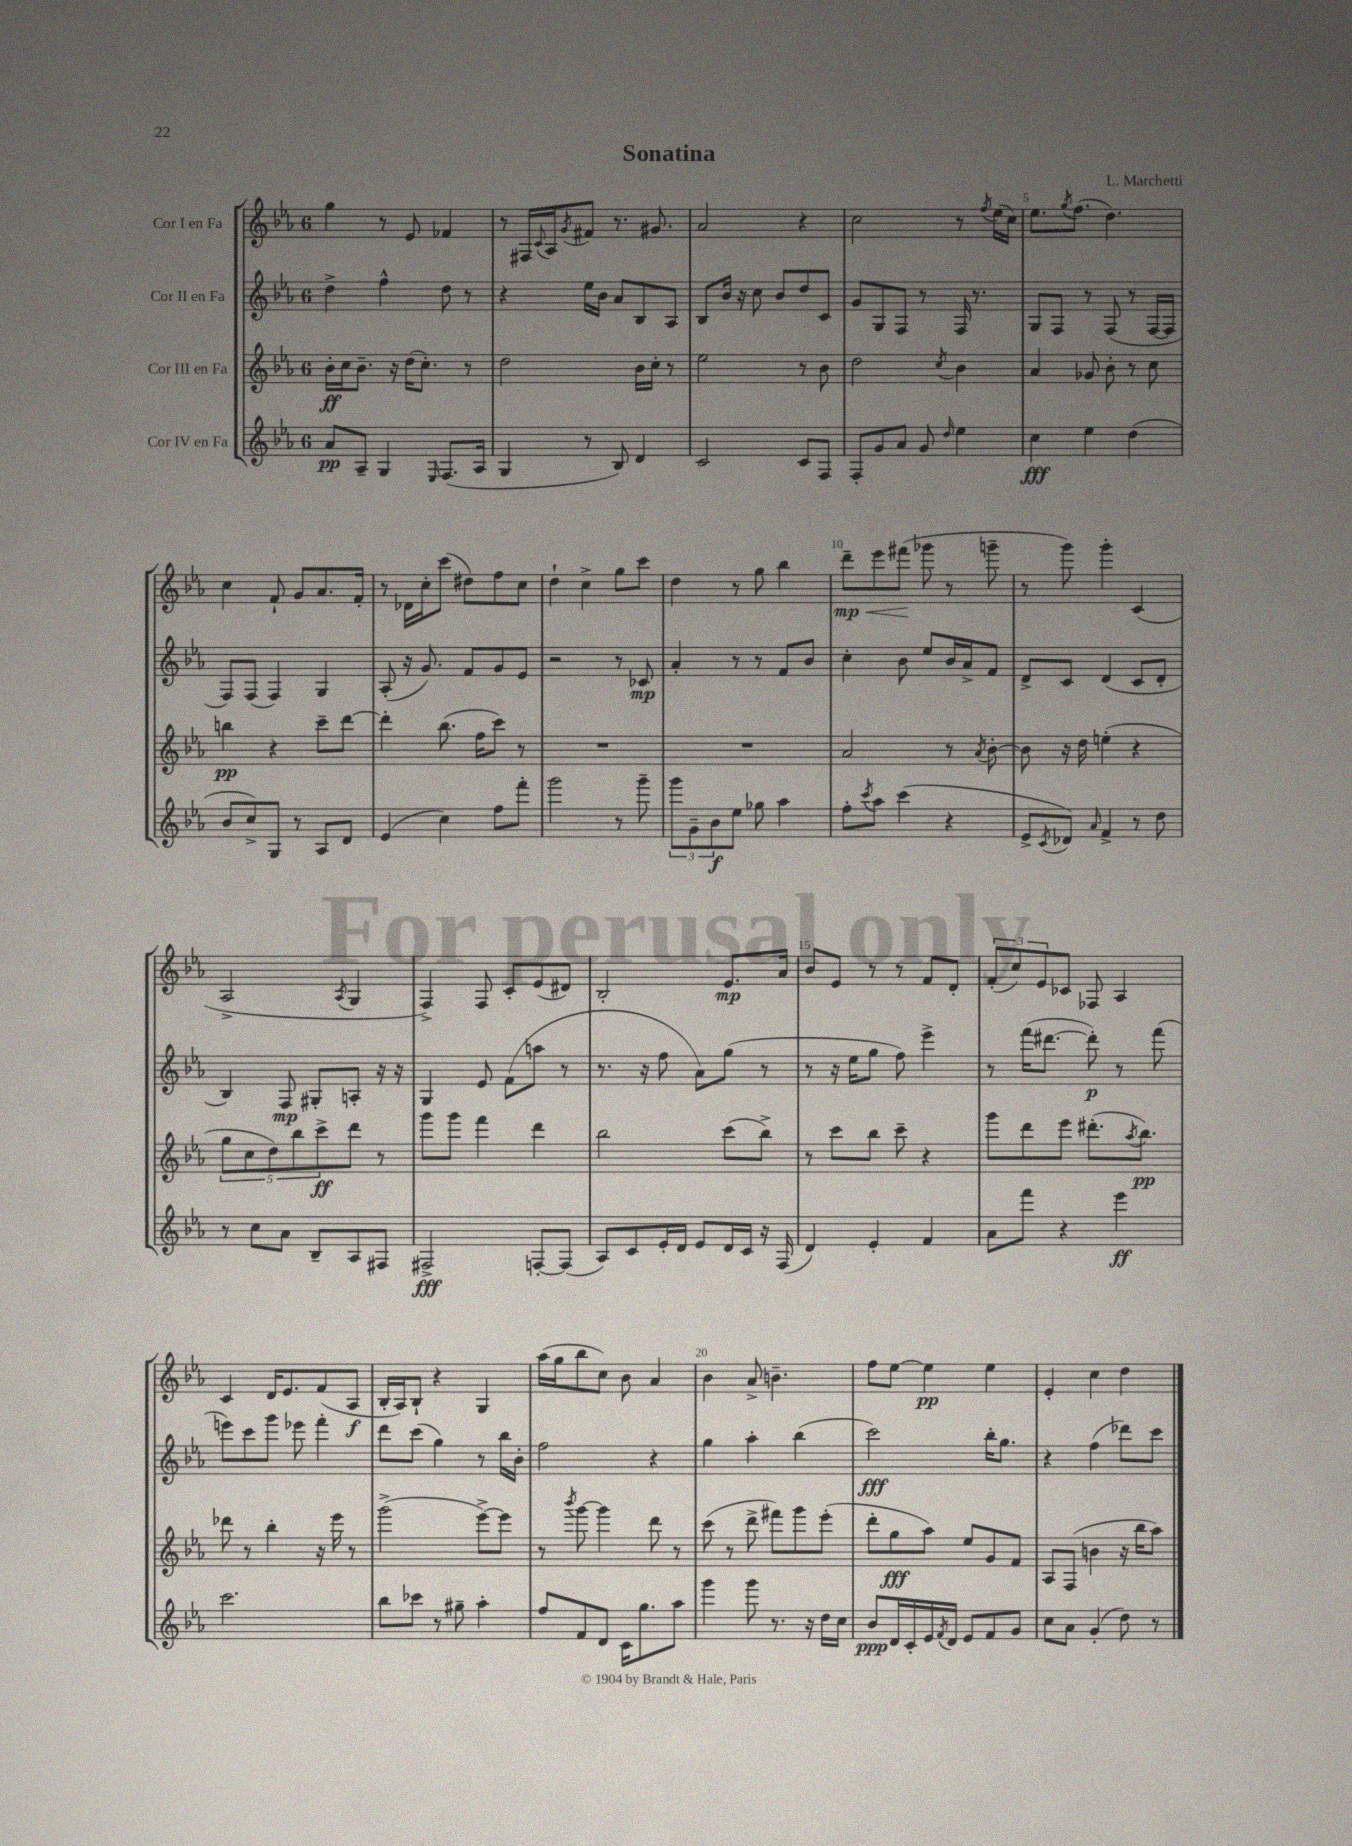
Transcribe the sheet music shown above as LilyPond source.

\header { title = "Sonatina" composer = "L. Marchetti" }
<<
\new StaffGroup <<
\new Staff = "s0" \with { instrumentName = "Cor I en Fa" } {
    \clef treble \key ees \major \once \override Staff.TimeSignature.style = #'single-digit \time 6/8
    g''4 r8 ees'8 fes'4 |
    r8 fis16 \appoggiatura { c'8 } aes16 \acciaccatura { g'8 } fis'8 r8. gis'8. |
    aes'2 r4 |
    c''2 r8 \acciaccatura { f''8 } ees''16( c''16) |
    ees''8. \acciaccatura { g''8 } f''8.( d''4.) |
    c''4 f'8-! g'8 aes'8. f'16-. |
    r8 des'16 c''16-. c'''8( dis''8) f''8 c''8 |
    d''4-! c''4-> g''8 c'''8 |
    d''4 r8 g''8 bes''4 |
    d'''8--\mp\< ees'''8 fis'''8\!( ges'''8 r8 g'''8-- |
    r8 g'''8) g'''4-. c'4( |
    aes2-> \acciaccatura { aes8 } g4 |
    f4->) f8 c'8-. ees'8( dis'8) |
    bes2-. ees'8.\mp aes'16 |
    bes'8 ees'8 r8 r8 f'8 d'8-. |
    \tuplet 3/2 { f'8-.( c''8) ees'8 } ces'8 fes8 aes4 |
    c'4 d'16 ees'8. f'8( aes8\f |
    bes16-. aes16) bes8-! r4 g4 |
    aes''16( g''16 bes''8 c''8) bes'8 aes'4 |
    bes'4 aes'8-> b'4.-- |
    f''8 ees''8~ ees''4\pp ees''4 |
    ees'4-. c''4 d''4 \bar "|." |
}
\new Staff = "s1" \with { instrumentName = "Cor II en Fa" } {
    \clef treble \key ees \major \once \override Staff.TimeSignature.style = #'single-digit \time 6/8
    d''4-> f''4-^ d''8 r8 |
    r4 ees''16 bes'16 aes'8 bes8 aes8 |
    bes8 bes'16 r16 c''8 bes'8 d''8 c'8 |
    g'8 g8 f8 r8 f16 r8. |
    g8 f8 r8 f8( r8 f16~ f16 |
    f8) f8( f4) g4 |
    aes8-.( r16 g'8.) f'8 g'8 ees'8 |
    r2 r8 ces'8\mp |
    aes'4-. r8 r8 f'8 bes'8 |
    c''4-. bes'8 ees''8 bes'16 aes'16-> f'8 |
    d'8-> c'8 d'4( c'8 d'8-. |
    bes4) f8\mp gis8-. a8-. r16 r16 |
    g4 ees'8 f'8( a''8 r8 |
    r8. r16 f''8 aes'8) g''8( r8 |
    r8 r16 ees''16 g''8 f''8) ees'''4-> |
    r8 f'''16( dis'''8.~ dis'''8-.\p) r8 f'''8( |
    e'''8) c'''8 g'''8 ees'''8 f'''4-. |
    d'''8 c'''8( g''4) r8 bes''16 bes'16-. |
    f''2 r4 |
    g''4 aes''4-. bes''4( |
    c'''2\fff) bes''16-. g''8. |
    r4 f''4( des'''8) c'''8 \bar "|." |
}
\new Staff = "s2" \with { instrumentName = "Cor III en Fa" } {
    \clef treble \key ees \major \once \override Staff.TimeSignature.style = #'single-digit \time 6/8
    bes'16-.\ff c''16 bes'8.-- r16 d''16( c''8.-.) r8 |
    d''2 bes'16 c''16-. r8 |
    ees''2 r8 bes'8 |
    d''2 \acciaccatura { c''8 } bes'4 |
    aes'4 ges'8 bes'8-. r8 c''8 |
    b''4\pp r4 c'''8-- d'''8~ |
    d'''4-. bes''8.( f''16 c'''8) r8 |
    R2. |
    R2. |
    aes'2 r8 \acciaccatura { aes'8 } bes'8~-. |
    bes'8 r16 d''16 e''4-.( r4 |
    \tuplet 5/4 { g''8 c''8 d''8) bes''8 c'''8->\ff } d'''8 r8 |
    g'''8 g'''8 f'''4 d'''4 |
    bes''2 c'''8( bes''8->) |
    r8 c'''8 bes''8 c'''8-- r4 |
    g'''8 d'''8 ees'''8 dis'''8.-.( \acciaccatura { aes''8 } bes''8.\pp) |
    des'''8 r8 bes''4-. r16 ees'''16 r8 |
    g'''2->( ees'''8~->) ees'''8 |
    r8 \acciaccatura { bes'''8 } g'''8~ g'''4 d'''8 r8 |
    c'''8( r8 d'''8-> fis'''8) g'''8 ees'''8-.( |
    d'''8-. g''8\fff aes''8) ees''8 g'8 f'8 |
    aes8 f8( b'4 r16 bes''16 aes''8) \bar "|." |
}
\new Staff = "s3" \with { instrumentName = "Cor IV en Fa" } {
    \clef treble \key ees \major \once \override Staff.TimeSignature.style = #'single-digit \time 6/8
    aes'8\pp aes8-- g4 \grace { ees16 } f8.( aes16 |
    g4 r8 bes8) d'4 |
    c'2 c'8 f8 |
    f8-. g'8 aes'8 g'8 \grace { d''16 } ees''4 |
    c''4\fff ees''4 d''4( |
    bes'8 c''8->) g8 r8 aes8 d'8 |
    ees'4( c''4) f''8 f'''8-. |
    g'''2 r8 g'''8-- |
    \tuplet 3/2 { g'''8 g'8-- bes'8\f } ees''8 ges''8 aes''4 |
    f''8-. \acciaccatura { c'''8 } aes''8 c'''4( r4 |
    ees'8-> \acciaccatura { c'8 } des'8) \grace { aes'16 } f'4-> r8 d''8 |
    r8 c''8 aes'8 bes8-- aes8 fis8 |
    fis2->\fff f8~-. f8( |
    aes8) c'8 ees'16-. d'16 ees'8 d'16 c'16 r16 f16( |
    d'4) ees'4-. f'4 |
    aes'8 f'''8 r4 ees'''4\ff |
    c'''2. |
    bes''8 ces'''8 r8 gis''8-- aes''4-. |
    f''8 f'8 d'8 c'16 g''8. aes''8 |
    g'''4 g'''8 r8. r16 d''16 c''16 |
    bes'8\ppp d'16 c'16-. ees'16 \acciaccatura { f'8 } d'16 ees'8 f'8 g'8 |
    c''8 aes'8 g'4-.( d''8) r8 \bar "|." |
}
>>
>>
\layout { \context { \Score \override BarNumber.break-visibility = ##(#f #t #t) barNumberVisibility = #(every-nth-bar-number-visible 5) } }
